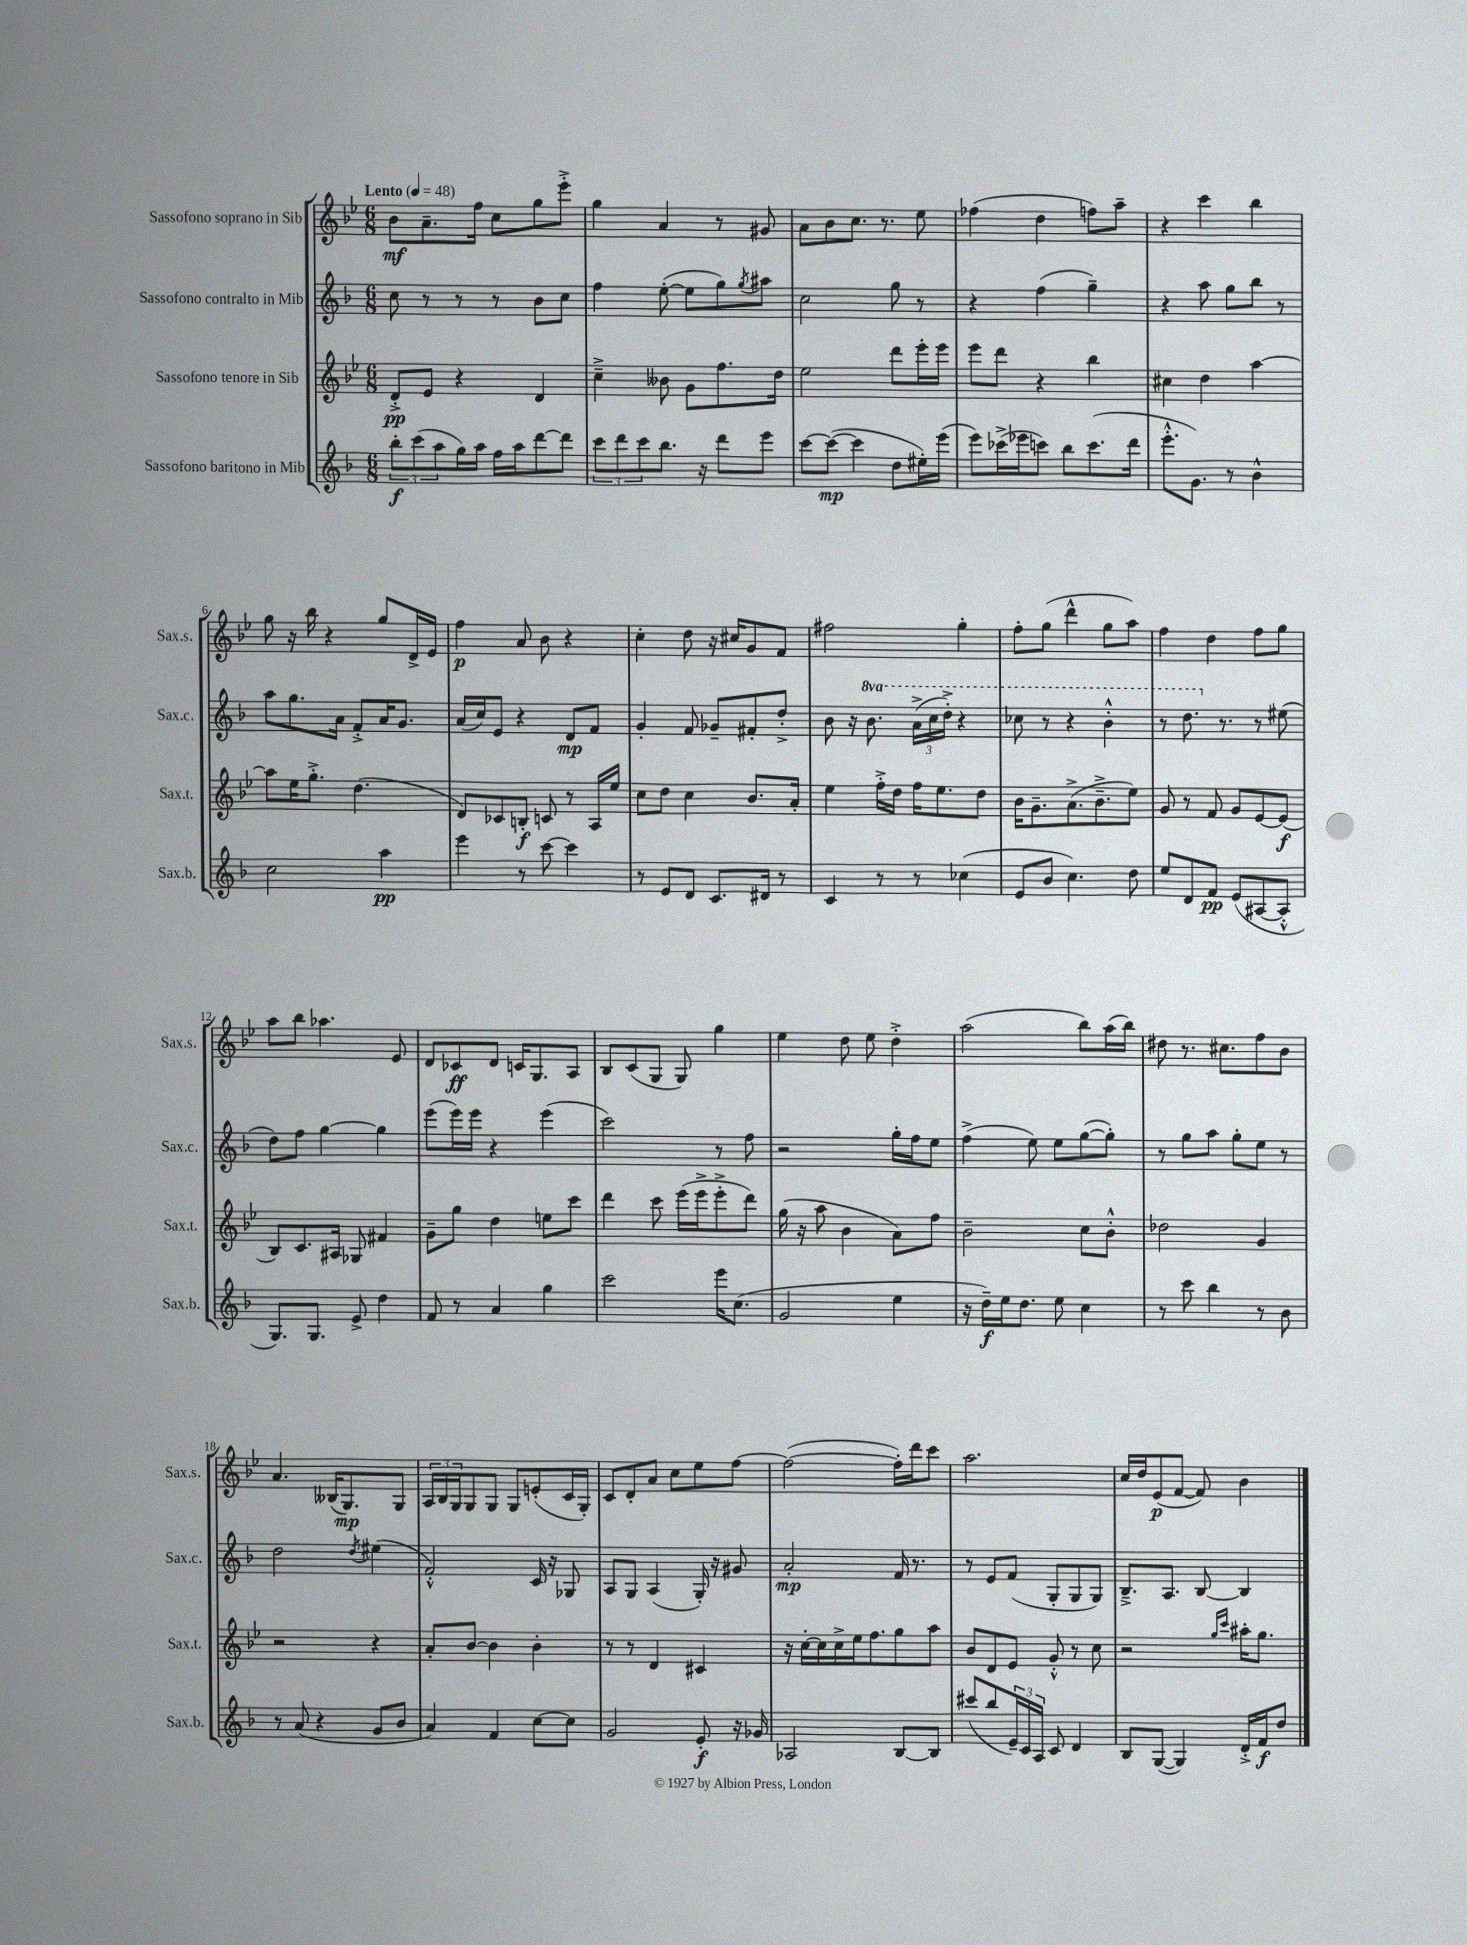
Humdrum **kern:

**kern	**kern	**kern	**kern
*staff4	*staff3	*staff2	*staff1
*clefG2	*clefG2	*clefG2	*clefG2
*k[b-]	*k[b-e-]	*k[b-]	*k[b-e-]
*M6/8	*M6/8	*M6/8	*M6/8
*MM48	*MM48	*MM48	*MM48
12bb-'	8d'^	8cc	8b-
(12ccc	.	.	.
.	8e-	8r	8.a~
12aa	.	.	.
16gg)	4r	8r	.
16aa	.	.	16ff
16ff	.	8r	8cc
16aa	.	.	.
[8ddd	4d	8b-	8gg
8ddd]	.	8cc	8eee-'^
=	=	=	=
12ccc	4cc~^	4ff	4gg
12ddd	.	.	.
12ccc	.	.	.
8.bb-	8b--	([8ee'	4a
.	8g	8ee]	.
16r	.	.	.
8ddd	8.ff	8gg)	8r
.	.	8qgg	.
8eee	.	8aa#	8g#
.	16dd	.	.
=	=	=	=
[8ccc	2ee-	2cc	8a
(8ccc_	.	.	8b-
4ccc]	.	.	8.cc
.	.	.	8.r
8dd	8ddd	8gg	.
16ee#')	16eee-'	8r	8ee-
(16eee	16eee-	.	.
=	=	=	=
8eee)	8eee-	4r	(4ff-
(16ccc-^	8ddd	.	.
16eee-	.	.	.
8ccc)	4r	(4ff	4dd
8bb-	.	.	.
(8.ccc	4bb-	4gg~)	8ff)
.	.	.	8aa~
16ddd	.	.	.
=	=	=	=
8.eee'^^	4cc#	4r	4r
8.g)	.	.	.
.	4dd	8aa	4ccc
8r	.	8gg	.
4b-^^	[4aa	8bb-	4bb-
.	.	8r	.
=	=	=	=
2cc	8aa]	8aa	8gg
.	16ee-	8.gg	16r
.	8.gg'^	.	16bb-
.	.	.	4r
.	.	16a	.
.	(4.dd	8f'^	.
4aa	.	16a	8gg
.	.	8.g	.
.	.	.	16d^
.	.	.	16e-
=	=	=	=
4eee	8d)	(16a	4ff
.	.	16cc)	.
.	8c-	8e	.
8r	8B'	4r	8a
[8ccc	8c	.	8b-
4ccc]	8r	8d	4r
.	16A	8f	.
.	16ee-	.	.
=	=	=	=
8r	8cc	4g'	4cc'
8e	8dd	.	.
8d	4cc	8f	8dd
8.c	.	8g-~	16r
.	.	.	16cc#
.	8.b-	8f#'	8g
16d#	.	.	.
8r	.	8dd'^	8f
.	16a'	.	.
=	=	=	=
4c	4ee-	8b-	2ff#
.	.	16r	.
.	.	8.bb-	.
8r	16ff'^	.	.
.	16dd	.	.
8r	16ff	(24aa^	.
.	.	24ccc	.
.	8.ee-	.	.
.	.	24ddd'^)	.
(4cc-	.	4r	4gg'
.	8dd	.	.
=	=	=	=
8e	16b-	8ccc-	8ff'
.	8.g~	.	.
8b-	.	8r	(8gg
4.cc)	(8.a^	4r	4ddd^^
.	8.b-~^	.	.
.	.	4bb-'^^	8gg
8dd	8ee-)	.	8aa)
=	=	=	=
8ee	8g	8r	4ff
8d	8r	8.ddd	.
8f	8f	.	4dd
.	.	8.r	.
(8e	8g	.	.
[8A#	[8e-	8r	8ff
8A#'^^]	(8e-]	(8ee#	8gg
=	=	=	=
8.G)	8B-)	8dd)	8aa
.	8.c	8ff	8bb-
8.G	.	.	.
.	.	[4gg	4.aa-
.	16A#	.	.
8e^	8G-	.	.
4dd	4f#	4gg]	.
.	.	.	8e-
=	=	=	=
8f	8g~	(8eee	8d
8r	8gg	16eee)	8c-
.	.	16eee	.
4a	4dd	4r	8d
.	.	.	16c
.	.	.	8.G
4gg	8ee	(4eee	.
.	8ccc	.	8A
=	=	=	=
2ccc	4ddd	2ccc)	8B-
.	.	.	(8c
.	8ccc	.	8G
.	(16eee-	.	8G)
.	16eee-^	.	.
16eee	8eee-'^	8r	4gg
(8.cc	.	.	.
.	8ddd)	8ff	.
=	=	=	=
2g	(16gg	2r	4ee-
.	16r	.	.
.	8aa	.	.
.	4b-	.	8dd
.	.	.	8ee-
4ee	8a)	16gg'	4dd'^
.	.	16ff	.
.	8ff	8ee	.
=	=	=	=
16r	2b-~	(4ff^	(2aa
16dd~)	.	.	.
16ee	.	.	.
8.dd	.	.	.
.	.	8ee)	.
8ee	.	8ee	.
4cc	8cc	([8gg	8bb-)
.	8b-'^^	8gg'])	(16aa
.	.	.	16bb-)
=	=	=	=
8r	2dd-	8r	8dd#
8ccc	.	8gg	8.r
4bb-	.	8aa	.
.	.	.	8.cc#
.	.	8gg'	.
8r	4g	8ee	8ff
8b-	.	8r	8b-
=	=	=	=
8r	2r	2dd	4.a
(8a	.	.	.
4r	.	.	.
.	.	.	(16B--
.	.	.	8.G)
.	.	8qdd	.
8g	4r	(4ee#	.
8b-	.	.	8G
=	=	=	=
4a)	8a'	2f'^^)	24A
.	.	.	24B-
.	.	.	24G
.	[8b-	.	8G
4f	4b-]	.	8G
.	.	.	8G
[8cc	4b-'	16c	(8e'
.	.	16r	.
8cc]	.	8G-	16c
.	.	.	16G')
=	=	=	=
2g	8r	8A	8c
.	8r	8G	8d'
.	4d	(4A	8a
.	.	.	8cc
8e'	4c#	16G')	8ee-
.	.	16r	.
16r	.	8g#	[8ff
16g-	.	.	.
=	=	=	=
2A-	16r	2a'	(2ff_
.	[16cc'	.	.
.	16cc]	.	.
.	16cc^	.	.
.	16ee-	.	.
.	8.ff	.	.
[8B-	8gg	16f	16ff'])
.	.	8.r	16ddd
8B-]	8aa	.	8ccc
=	=	=	=
(8ccc#	8b-	8r	2.aa
8bb-	8d	8e	.
24e~)	8e-	(8f	.
24c	.	.	.
24A	.	.	.
8c	8g'^^	8G'	.
4d	8r	8G	.
.	8cc	8G)	.
=	=	=	=
8B-	2r	8.B-~^	16cc
.	.	.	16dd
([8G	.	.	(8e-
.	.	8.A	.
4G])	.	.	[8f
.	.	[8B-	8f])
.	16qqgg	.	.
.	16qqccc	.	.
16d'^	16aa#'	4B-]	4b-
16f	8.gg	.	.
8dd	.	.	.
==	==	==	==
*-	*-	*-	*-
